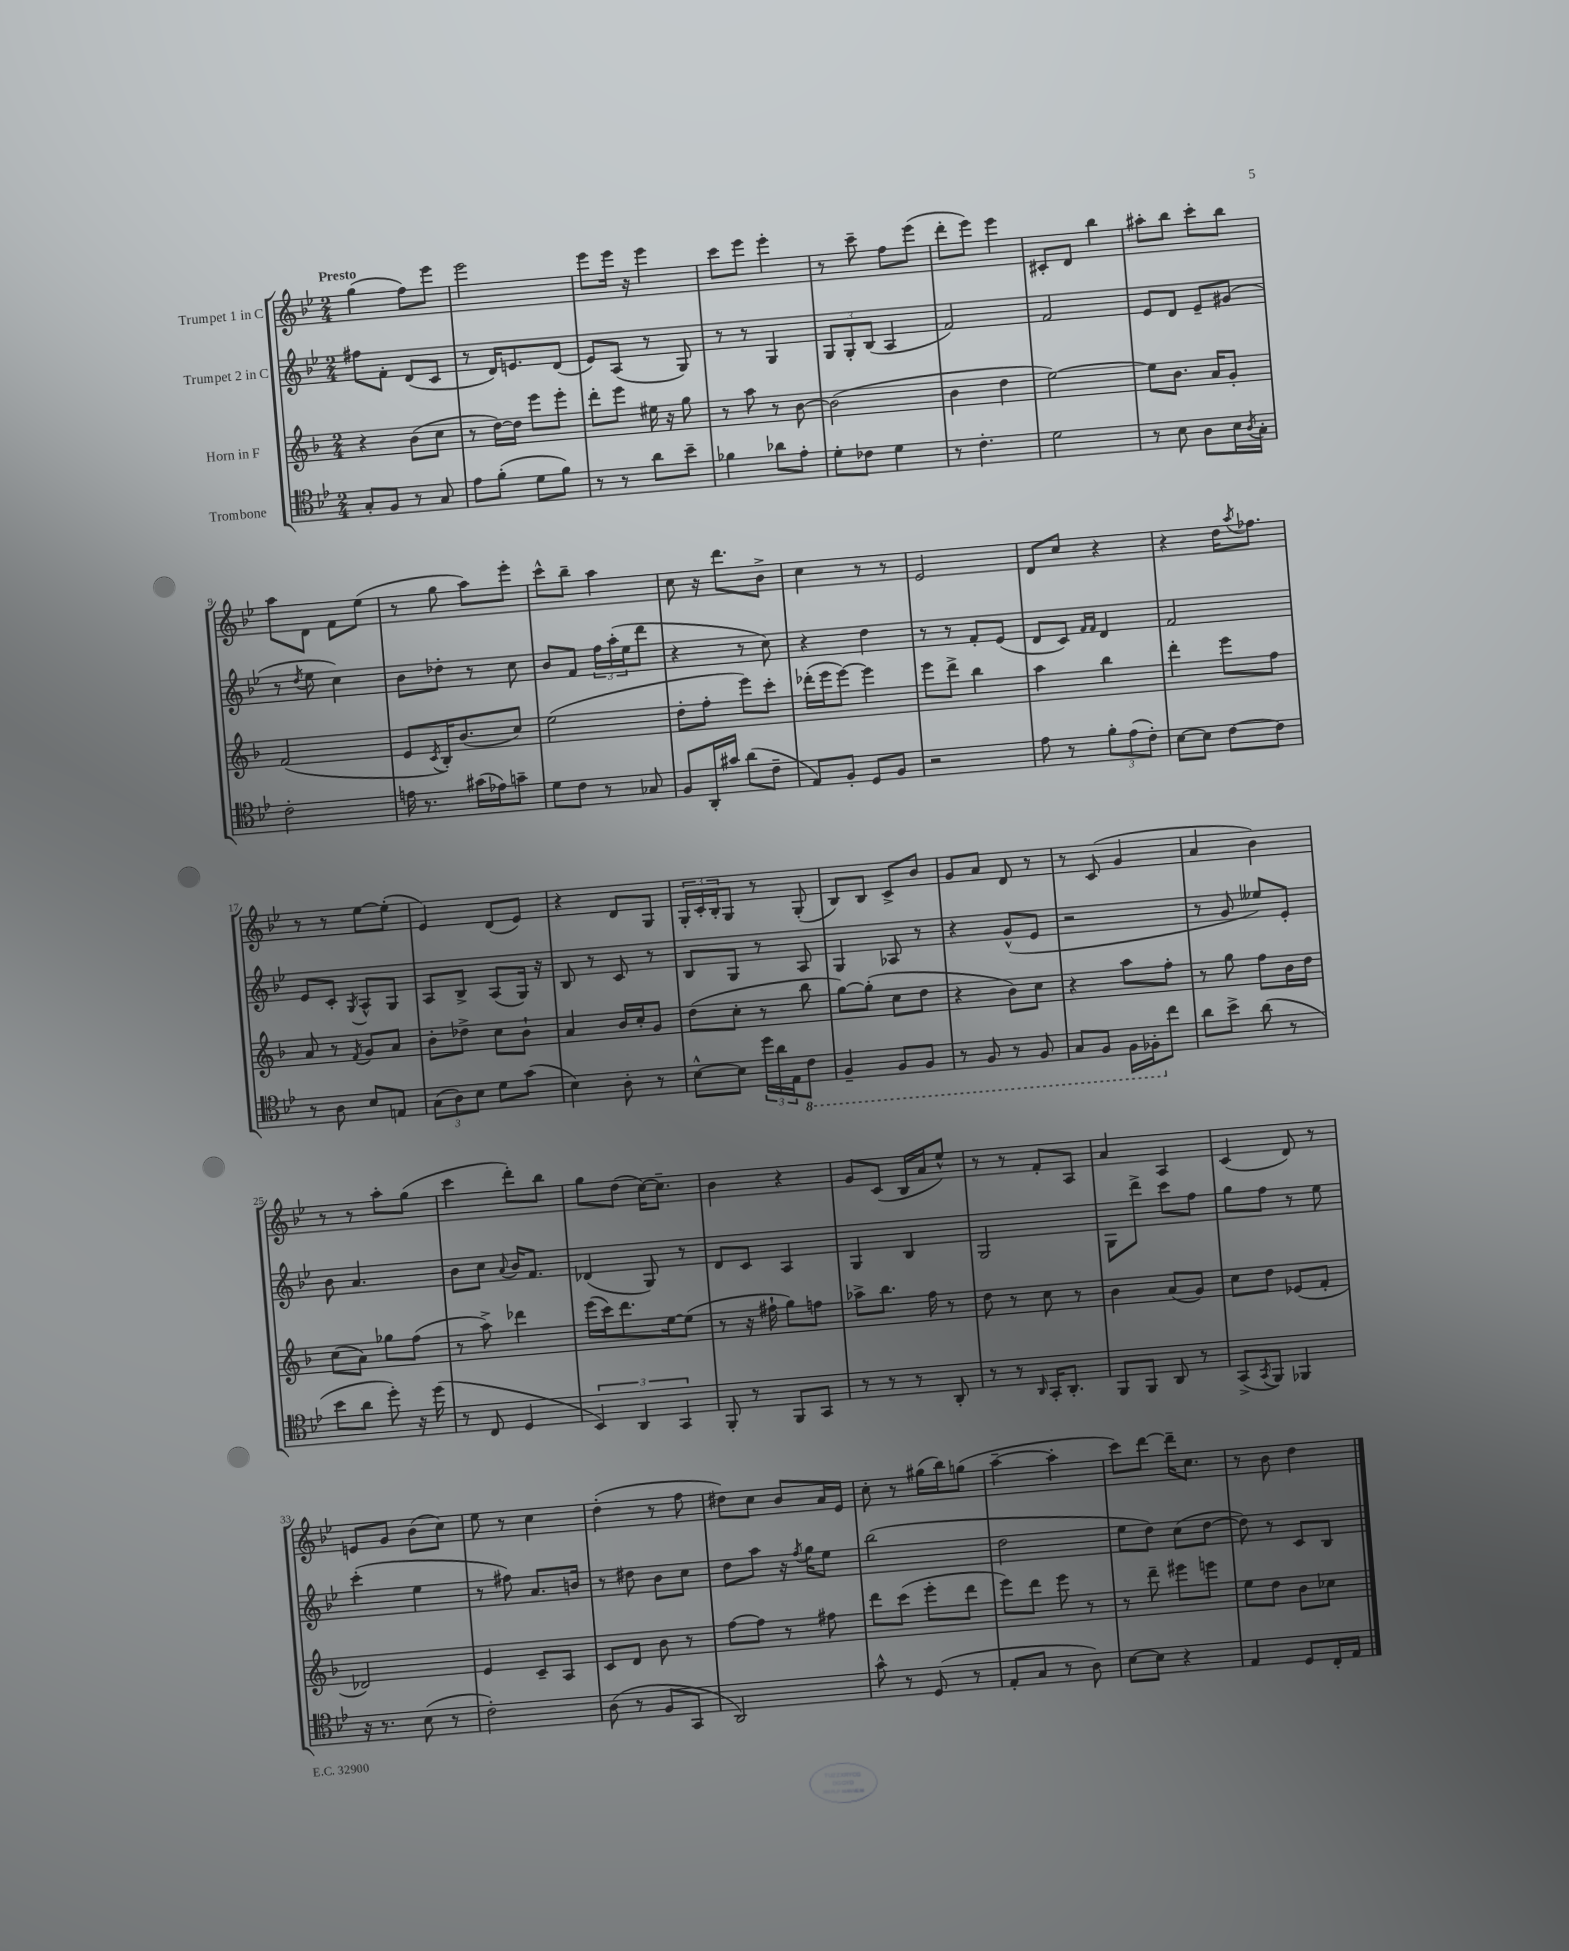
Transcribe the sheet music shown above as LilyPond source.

<<
\new StaffGroup <<
\new Staff = "s0" \with { instrumentName = "Trumpet 1 in C" } {
    \clef treble \key bes \major \numericTimeSignature \time 2/4 \tempo "Presto"
    g''4( f''8) ees'''8 |
    ees'''2 |
    ees'''8 ees'''16 r16 ees'''4 |
    c'''8 ees'''8 ees'''4-. |
    r8 c'''8-- f''8 ees'''8( |
    d'''8-. ees'''8) ees'''4 |
    cis'8-. d'8 bes''4 |
    ais''8-. bes''8 c'''8-. bes''8 |
    a''8 d'8 f'8 ees''8( |
    r8 g''8 a''8) ees'''8-. |
    c'''8-^ bes''8-- a''4 |
    c''8 r16 d'''8. bes'8-> |
    c''4 r8 r8 |
    ees'2 |
    d'8 c''8 r4 |
    r4 d''16 \acciaccatura { a''8 } fes''8. |
    r8 r8 ees''8~ ees''8-.( |
    ees'4) d'8( ees'8) |
    r4 d'8 g8 |
    \tuplet 3/2 { g16-. c'16-. bes16-. } g8 r8 g8-.( |
    bes8) bes8 c'8-> bes'8 |
    g'8 a'8 d'8 r8 |
    r8 c'8( g'4 |
    a'4 bes'4) |
    r8 r8 a''8-. g''8( |
    c'''4 d'''8-.) bes''8 |
    g''8 d''8( c''16~) c''8.-- |
    bes'4 r4 |
    g'8 c'8( bes16 a'16 ees''8-^) |
    r8 r8 f'8-. a8 |
    a'4 a4 |
    c'4( d'8) r8 |
    e'8 g'8 bes'8( c''8) |
    ees''8 r8 c''4 |
    d''4-.( r8 f''8 |
    dis''8) c''8 bes'8 a'16 ees'16 |
    c''8-. r8 gis''16( bes''16) g''8( |
    a''4~-- a''4-. |
    c'''8) d'''8~ d'''16-- c''8. |
    r8 bes'8 d''4 \bar "|." |
}
\new Staff = "s1" \with { instrumentName = "Trumpet 2 in C" } {
    \clef treble \key bes \major \numericTimeSignature \time 2/4
    fis''8 f'8-. d'8( c'8 |
    r8 d'16) e'8. d'8( |
    ees'8) a8( r8 g8) |
    r8 r8 g4 |
    \tuplet 3/2 { g8 g8-. bes8( } a4 |
    f'2) |
    f'2 |
    ees'8 d'8 ees'8-- gis'8( |
    r8 \acciaccatura { d''8 } ees''8 c''4) |
    bes'8 des''8-. r8 c''8 |
    bes'8 f'8 \tuplet 3/2 { f''16 a''16-.( ees''16 } d'''8 |
    r4 r8 c''8) |
    r4 d''4 |
    r8 r8 f'8-. ees'8( |
    d'8 c'8) \grace { f'16 f'16 } d'4 |
    f'2 |
    ees'8 c'8-. \acciaccatura { g8 } a8-^ g8 |
    a8 bes8-> a8( g16) r16 |
    bes8 r8 c'8 r8 |
    bes8 g8 r8 a8 |
    g4 aes8 r8 |
    r4 g'8-^( ees'8 |
    r2 |
    r8 g'8 eeses''8) ees'8-. |
    bes'8 a'4. |
    bes'8 c''8 \appoggiatura { a'8 } bes'16 f'8. |
    des'4( g8) r8 |
    d'8 c'8 a4 |
    g4 bes4 |
    g2 |
    g8 d'''8-> c'''8 f''8 |
    g''8 f''8 r8 ees''8 |
    c'''4-.( ees''4 |
    r8 fis''8) a'8. b'16 |
    r8 dis''8 bes'8 c''8 |
    d''8 a''8 r16 \acciaccatura { f''8 } g''16 ees''8 |
    bes''2( |
    d''2 |
    ees''8 d''8) c''8( d''8~ |
    d''8) r8 c'8 bes8 \bar "|." |
}
\new Staff = "s2" \with { instrumentName = "Horn in F" } {
    \clef treble \key f \major \numericTimeSignature \time 2/4
    r4 bes'8( c''8 |
    r8 d''16~) d''16 e'''8 e'''8-. |
    d'''8-. e'''8 eis''16 r16 g''8 |
    r8 a''8 r8 bes'8~ |
    bes'2( |
    bes'4 d''4 |
    e''2~) |
    e''8 bes'8. a'16 g'8-. |
    f'2( |
    e'8 \acciaccatura { c'8 } bes16-.) bes'8.( c''8) |
    e''2( |
    d''8-. f''8-. e'''8) c'''8-. |
    des'''16-.( e'''16 e'''8~) e'''4 |
    e'''8 d'''8-> bes''4 |
    a''4 bes''4 |
    d'''4-. e'''8 f''8 |
    a'8 r8 \acciaccatura { f'8 } g'8 a'8 |
    bes'8-. des''8-> c''8 bes'8-! |
    a'4 bes'16 c''16-. g'8 |
    d''8( c''8-. r8 bes''8 |
    g''8~) g''8-.( c''8 d''8 |
    r4 bes'8) c''8 |
    r4 a''8 f''8-. |
    r8 g''8 f''8 bes'16 d''16 |
    c''8( a'8) ges''8 f''8( |
    r8 a''8->) des'''4 |
    e'''16( c'''16) d'''8. e''16~ e''8( |
    r8 r16 fis''16-! g''8) f''8 |
    aes''8-> bes''8. f''16 r8 |
    d''8 r8 c''8 r8 |
    bes'4 a'8( g'8) |
    c''8 d''8 ees'8( f'8-. |
    des'2) |
    e'4 c'8-- a8 |
    c'8 d'8 bes'8 r8 |
    f''8~ f''8 r8 fis''8 |
    d'''8 c'''8( e'''8-. d'''8 |
    e'''8) d'''8 e'''8 r8 |
    r8 d'''8-- eis'''8 e'''8 |
    e''8 d''8 bes'8 ces''8 \bar "|." |
}
\new Staff = "s3" \with { instrumentName = "Trombone" } {
    \clef tenor \key bes \major \numericTimeSignature \time 2/4
    g8-. f8 r8 g8 |
    ees'8 f'8-.( d'8 f'8) |
    r8 r8 a'8 bes'8-- |
    fes'4 aes'8 ees'8-. |
    d'8-. ces'8 d'4 |
    r8 c'4.-. |
    d'2 |
    r8 bes8 a8 bes16 \acciaccatura { a8 } g16-. |
    c'2-. |
    e'16 r8. gis'16( ees'16) g'8-- |
    d'8 c'8 r8 ges8 |
    f8 a,16-. gis'16 a'8( c'8-- |
    ees8) f8-. d8 f8 |
    r2 |
    ees'8 r8 \tuplet 3/2 { f'8-. ees'8( c'8-.) } |
    bes8~ bes8 c'8~ c'8 |
    r8 a8 bes8 e8 |
    \tuplet 3/2 { g8( a8) bes8 } d'8 g'8( |
    bes4) a8-. r8 |
    bes8~-^ bes8 \tuplet 3/2 { d''16 a'16 ees16 } \ottava #-1 c8 |
    f,4-- f,8 f,8 |
    r8 f,8 r8 f,8 |
    g,8 f,8 f,16 fes,16-. \ottava #0 c''8 |
    a'8 bes'8-> a'8( r8 |
    bes'8 a'8 d''8-.) r16 d''16( |
    r8 c8 d4 |
    \tuplet 3/2 { bes,4) a,4 g,4 } |
    f,8-. r8 f,8 g,8 |
    r8 r8 r8 a,8-. |
    r8 r8 \grace { a,16 } g,16-. a,8.-. |
    f,8 f,8 a,8 r8 |
    g,8->( \acciaccatura { g,8 } f,8) fes,4 |
    r16 r8. bes8( r8 |
    c'2-.) |
    a8( r8 f8 g,8 |
    a,2) |
    g'8-^ r8 d8( r8 |
    ees8-. g8 r8 a8) |
    bes8~ bes8 r4 |
    ees4 d8 c16-. ees16 \bar "|." |
}
>>
>>
